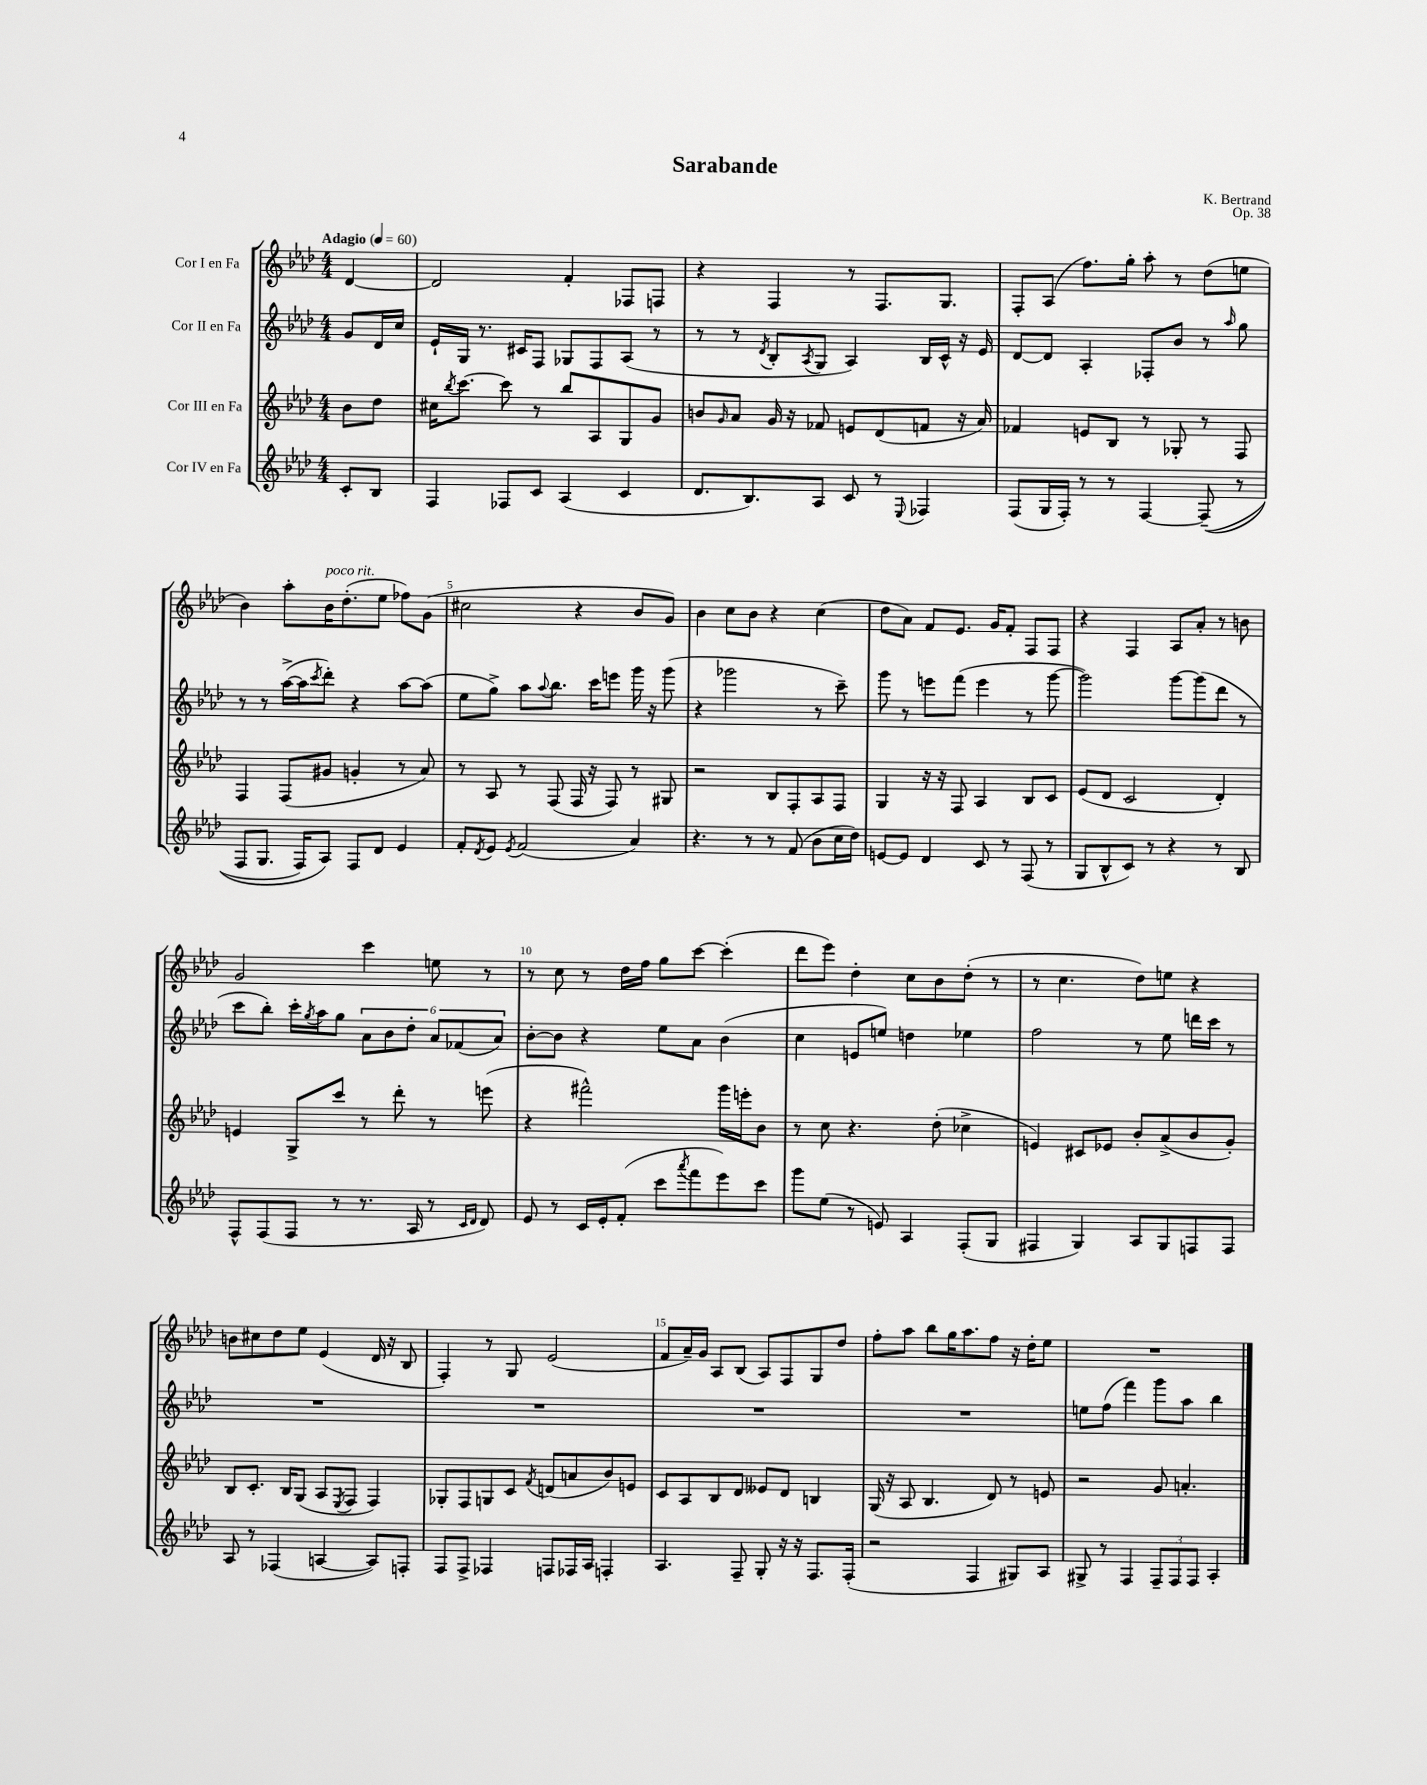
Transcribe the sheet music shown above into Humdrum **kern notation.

**kern	**kern	**kern	**kern
*staff4	*staff3	*staff2	*staff1
*clefG2	*clefG2	*clefG2	*clefG2
*k[b-e-a-d-]	*k[b-e-a-d-]	*k[b-e-a-d-]	*k[b-e-a-d-]
*M4/4	*M4/4	*M4/4	*M4/4
*MM60	*MM60	*MM60	*MM60
8c'	8b-	8g	[4d-
8B-	8dd-	16d-	.
.	.	16cc	.
=	=	=	=
4F	16cc#	16e-`	2d-]
.	8qbb-	.	.
.	[8.ccc	16G	.
.	.	8.r	.
8F-	8ccc]	.	.
.	.	16c#	.
8c	8r	8F	.
(4A-	8bb-	8G-	4f'
.	8A-	8F	.
4c	8G	(8A-	8F-
.	8g	8r	8F
=	=	=	=
8.d-	8b	8r	4r
.	16qqg	.	.
.	8a-	8r	.
8.B-)	.	.	.
.	.	8qd-	.
.	16g	8B-'	4F
.	16r	.	.
.	.	8qA-	.
8A-	8f-	8G	.
8c	8e	4A-)	8r
8r	(8d-	.	8.F
8qqE-	.	.	.
4F-	8f	16B-	.
.	.	16c^^	8.G
.	16r	16r	.
.	16a-)	16e-	.
=	=	=	=
(8F	4f-	[8d-	8F'
16G	.	8d-]	(8A-
16F')	.	.	.
8r	8e	4A-'	8.ff)
8r	8B-	.	.
.	.	.	16gg'
[4F	8r	8F-'	8aa-'
.	8G-'	8b-	8r
&((8F~]	8r	8r	(8dd-
.	.	16qqaa-	.
8r	8F	8gg	8ee
=	=	=	=
8F	4F	8r	4b-)
8.G	.	8r	.
.	(8F	([16aa-^	8aa-'
16F)	.	16aa-]	.
.	.	8qccc	.
8A-&)	8g#	8ddd-')	16b-
.	.	.	(8.dd-'
8F	4g'	4r	.
8d-	.	.	8ee-
4e-	8r	[8aa-	8ff-)
.	8a-)	(8aa-]	(8g
=	=	=	=
8f'	8r	8ee-	2cc#
8qd-	.	.	.
8e-	8A-	8gg^)	.
8qe-	.	.	.
(2f	8r	8aa-	.
.	.	8qqaa-	.
.	(8F	8.bb-	.
.	16F	.	4r
.	16r	16ccc	.
.	8F)	8eee	.
4a-)	8r	16ggg	8b-
.	.	16r	.
.	8G#	(8ggg	8g)
=	=	=	=
4.r	2r	4r	4b-
.	.	2ggg-	8cc
8r	.	.	8b-
8r	8B-	.	4r
(8f	8F'	.	.
8b-	8A-	8r	(4cc
16cc	8F	8ccc~)	.
16dd-)	.	.	.
=	=	=	=
[8e	4G	8ggg	8dd-
8e]	.	8r	8a-)
4d-	16r	8eee	8f
.	16r	.	.
.	8F	(8fff	8.e-
8c	4A-	4eee	.
.	.	.	16g
8r	.	.	8f'
(8F	8B-	8r	8F
8r	8c	[8ggg	8F
=	=	=	=
8G	(8e-	2ggg])	4r
8B-^^	8d-	.	.
8c)	2c	.	4F
8r	.	.	.
4r	.	[8ggg	8A-
.	.	(8ggg]	8a-'
8r	4d-')	8ddd-	8r
8B-	.	8r	8b
=	=	=	=
8F^^	4e	8ccc	2g
(8F	.	8bb-')	.
8F	8G^	16ccc'	.
.	.	8qgg	.
.	.	16aa-	.
8r	8ccc	8gg	.
8.r	8r	12a-	4ccc
.	.	12b-	.
.	8ddd-'	.	.
.	.	12dd-'	.
16A-	.	.	.
8r	8r	12a-	8ee
.	.	(12f-	.
16qqc	.	.	.
16qqd-	.	.	.
8d-)	(8eee	.	8r
.	.	12a-)	.
=	=	=	=
8e-	4r	[8b-'	8r
8r	.	8b-]	8cc
16c	2fff#^^)	4r	8r
16e-'	.	.	.
(8f'	.	.	16dd-
.	.	.	16ff
8ccc	.	8ee-	8gg
8qaaa-	.	.	.
8fff	.	8a-	[8ccc
8eee-)	16ggg	(4b-	(4ccc']
.	16eee'	.	.
8ccc	8b-	.	.
=	=	=	=
8ggg	8r	4cc	8ddd-
(8ee-	8cc	.	8eee-)
8r	4.r	8e	4dd-'
8e)	.	8ee)	.
4A-	.	4dd	8cc
.	(8dd-'	.	8b-
(8F'	4cc-^	4ee-	(8dd-'
8G	.	.	8r
=	=	=	=
4F#	4e)	2ff	8r
.	.	.	4.cc
4G)	8c#	.	.
.	8e-	.	.
8A-	8b-'	8r	8dd-)
8G	(8a-^	8ee-	8ee
8F	8b-	16ddd	4r
.	.	16ccc	.
8F	8g')	8r	.
=	=	=	=
8A-	8B-	1r	8b
8r	8.c'	.	8cc#
(4F-	.	.	8dd-
.	16B-	.	.
.	(8G	.	8ee-
[4A	8A-	.	(4e-
.	8qE-	.	.
.	8F	.	.
8A])	4F)	.	16d-
.	.	.	16r
8F'	.	.	8B-
=	=	=	=
8F	8G-'	1r	4F')
8F^	8F	.	.
4F-	8G	.	8r
.	8c	.	8G
.	8qf	.	.
8F	(8d	.	(2e-
16F-	8a	.	.
16A-	.	.	.
4F'	8b-)	.	.
.	8e	.	.
=	=	=	=
4.A-	8c	1r	8f
.	8A-	.	16a-~)
.	.	.	16g
.	8B-	.	8A-
8F~	8d-	.	(8B-
8G'	8e--	.	8A-)
16r	8d-	.	8F
16r	.	.	.
8.F	4B	.	8G
.	.	.	8dd-
(16F'	.	.	.
=	=	=	=
2r	(16G	1r	8ff'
.	16r	.	.
.	8A-	.	8aa-
.	4.B-	.	8bb-
.	.	.	16gg
.	.	.	8.aa-
4F	.	.	.
.	8d-)	.	8ff
8G#)	8r	.	16r
.	.	.	16dd-'
8A-	8e	.	8ee-
=	=	=	=
8G#^	2r	8ee	1r
8r	.	(8ff	.
4F	.	4fff)	.
12F~	8g	8ggg	.
12F	.	.	.
.	4.a'	8aa-	.
12F	.	.	.
4A-'	.	4bb-	.
==	==	==	==
*-	*-	*-	*-
